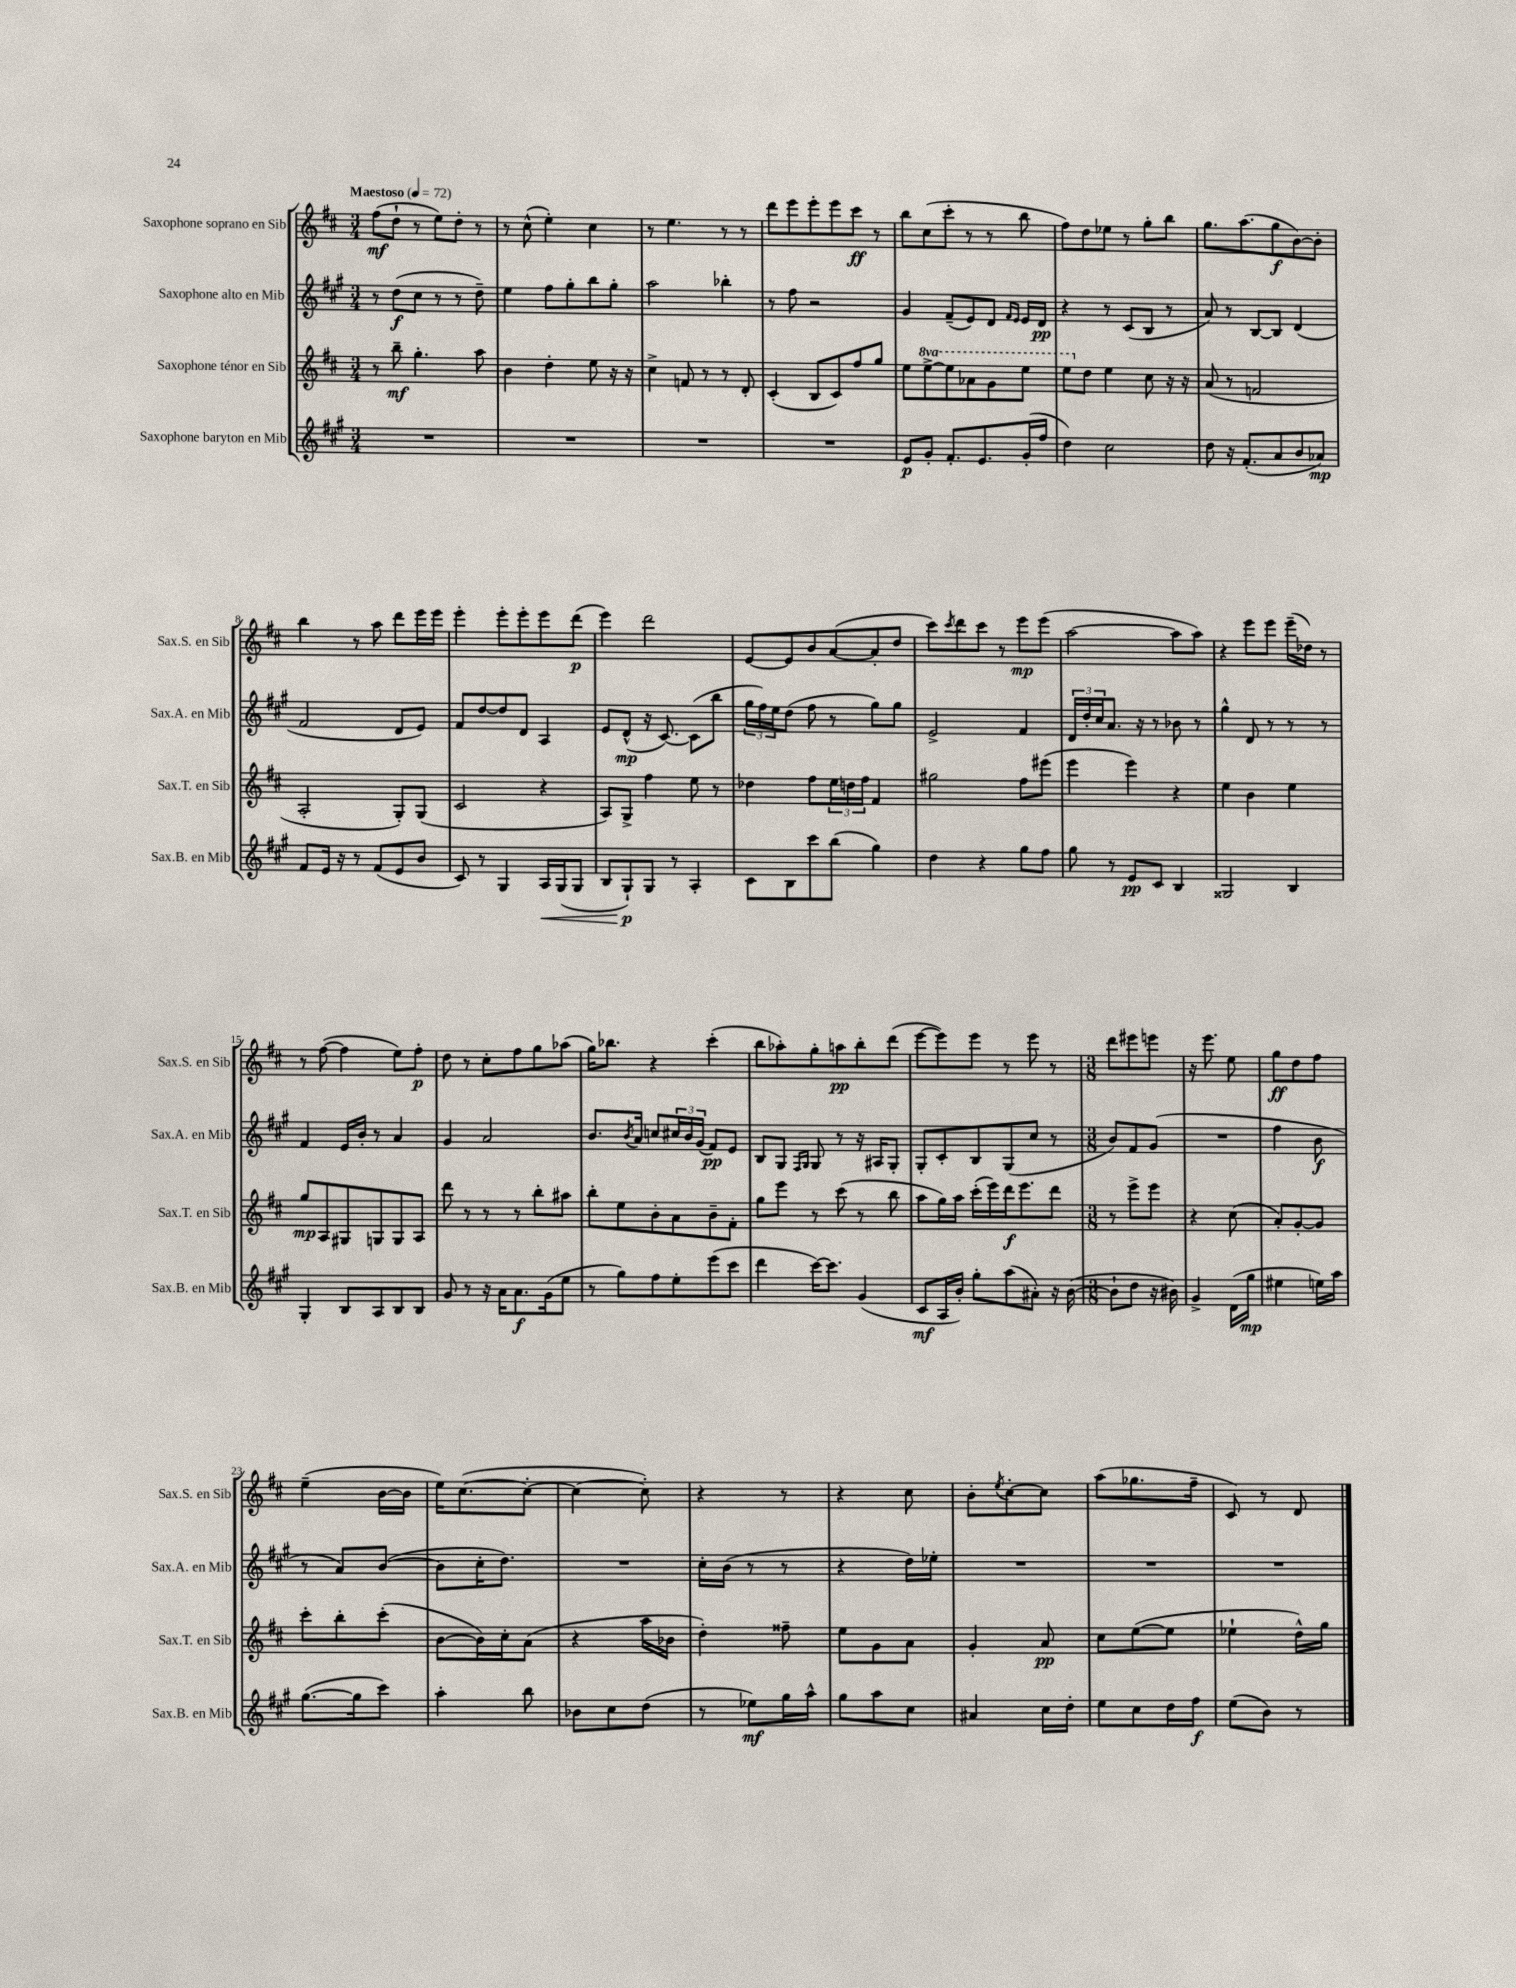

**kern	**dynam	**kern	**dynam	**kern	**dynam	**kern	**dynam
*part4	*part4	*part3	*part3	*part2	*part2	*part1	*part1
*staff4	*staff4	*staff3	*staff3	*staff2	*staff2	*staff1	*staff1
*I"Saxophone baryton en Mib	*	*I"Saxophone ténor en Sib	*	*I"Saxophone alto en Mib	*	*I"Saxophone soprano en Sib	*
*I'Sax.B. en Mib	*	*I'Sax.T. en Sib	*	*I'Sax.A. en Mib	*	*I'Sax.S. en Sib	*
*clefG2	*	*clefG2	*	*clefG2	*	*clefG2	*
*k[f#c#g#]	*	*k[f#c#]	*	*k[f#c#g#]	*	*k[f#c#]	*
*M3/4	*	*M3/4	*	*M3/4	*	*M3/4	*
*MM72	*	*MM72	*	*MM72	*	*MM72	*
=1	=1	=1	=1	=1	=1	=1	=1
!	!	!	!	!	!	!LO:TX:a:B:t=Maestoso	!
2.r	.	8r	.	8r	.	(8ff#\L	mf
.	.	8bb~\	mf	(8dd\L	f	8dd`\J	.
.	.	4.gg'\	.	8cc#\J	.	8r	.
.	.	.	.	8r	.	8ee\L)	.
.	.	.	.	8r	.	8dd'\J	.
.	.	8aa\	.	8dd~\)	.	8r	.
=2	=2	=2	=2	=2	=2	=2	=2
2.r	.	4b\	.	4ee\	.	8r	.
.	.	.	.	.	.	(8cc#^^\	.
.	.	4dd'\	.	8ff#\L	.	4ee'\)	.
.	.	.	.	8gg#'\	.	.	.
.	.	8ee\	.	8bb\	.	4cc#\	.
.	.	16r	.	8gg#'\J	.	.	.
.	.	16r	.	.	.	.	.
=3	=3	=3	=3	=3	=3	=3	=3
2.r	.	4cc#^\	.	2aa\	.	8r	.
.	.	.	.	.	.	4.ee\	.
.	.	8fn/	.	.	.	.	.
.	.	8r	.	.	.	.	.
.	.	8r	.	4bb-X'\	.	8r	.
.	.	8d'/	.	.	.	8r	.
=4	=4	=4	=4	=4	=4	=4	=4
2.r	.	(4c#'/	.	8r	.	8ddd\L	.
.	.	.	.	8ff#\	.	8eee\	.
.	.	8B/L	.	2r	.	8eee'\	.
.	.	8c#/)	.	.	.	8eee\	.
.	.	8ff#/	.	.	.	8ccc#\J	ff
.	.	8gg/J	.	.	.	8r	.
=5	=5	=5	=5	=5	=5	=5	=5
8e/L	p	8ee\L	.	4g#/	.	8bb\L	.
*	*	*8va	*	*	*	*	*
8g#'/J	.	[8eee^\	.	.	.	(8cc#\	.
8.f#'/L	.	8eee\]	.	(8f#~/L	.	8ccc#'\J	.
.	.	8aa-X\	.	8e/)	.	8r	.
8.e/	.	.	.	.	.	.	.
.	.	8gg\	.	8d/J	.	8r	.
.	.	.	.	16qqf#/LL	.	.	.
.	.	.	.	16qqe/JJ	.	.	.
(16g#'/L	.	8eee\J	.	16e/LL	.	8bb\	.
16ff#/JJ	.	.	.	16d/JJ	pp	.	.
=6	=6	=6	=6	=6	=6	=6	=6
4dd\)	.	8eee\L	.	4r	.	8ff#\L)	.
*	*	*X8va	*	*	*	*	*
.	.	8dd\J	.	.	.	8dd\	.
2cc#\	.	4ee\	.	8r	.	8ee-X\J	.
.	.	.	.	(8c#/L	.	8r	.
.	.	8cc#\	.	8B/J	.	8gg'\L	.
.	.	16r	.	8r	.	8bb\J	.
.	.	16r	.	.	.	.	.
=7	=7	=7	=7	=7	=7	=7	=7
8dd\	.	(8a/	.	8a/)	.	8.gg\L	.
16r	.	8r	.	8r	.	.	.
(8.f#'/L	.	.	.	.	.	(8.aa\	.
.	.	2fn/	.	[8B/L	.	.	.
8a/	.	.	.	8B/J]	.	8gg\	f
8b/	.	.	.	(4d/	.	[8b\)	.
8a-X/J)	mp	.	.	.	.	8b'\J]	.
!!LO:LB:g=z
=8	=8	=8	=8	=8	=8	=8	=8
8f#/L	.	2A'/	.	2f#/	.	4bb\	.
16e/Jk	.	.	.	.	.	.	.
16r	.	.	.	.	.	.	.
8r	.	.	.	.	.	8r	.
(8f#/L	.	.	.	.	.	8aa\	.
8e/	.	8G'/L)	.	8d/L	.	8ddd\L	.
8b/J	.	(8G/J	.	8e/J)	.	16eee\L	.
.	.	.	.	.	.	16eee\JJ	.
=9	=9	=9	=9	=9	=9	=9	=9
8c#/)	.	2c#/	.	8f#/L	.	4eee'\	.
8r	.	.	.	[8dd/	.	.	.
4G#/	.	.	.	8dd/]	.	8eee'\L	.
.	.	.	.	8d/J	.	8eee'\	.
!	!LO:HP:b	!	!	!	!	!	!
16A/LL	<	4r	.	4A/	.	8eee\	.
(16G#/J	.	.	.	.	.	.	.
8G#/J	.	.	.	.	.	(8ddd\J	p
=10	=10	=10	=10	=10	=10	=10	=10
8B/L	.	8A/L)	.	8e/L	.	4eee\)	.
8G#`/)	p	8G^/J	.	(8d^^/J	mp	.	.
8G#/J	[	4ff#\	.	16r	.	2ddd\	.
.	.	.	.	[8.c#/)	.	.	.
8r	.	.	.	.	.	.	.
4A'/	.	8ee\	.	(8c#\L]	.	.	.
.	.	8r	.	8bb\J	.	.	.
=11	=11	=11	=11	=11	=11	=11	=11
8c#\L	.	4dd-X\	.	24gg#\LL	.	[8e/L	.
.	.	.	.	24ff#\)	.	.	.
.	.	.	.	24ee\J	.	.	.
8B\	.	.	.	(8dd\J	.	8e/]	.
8ccc#\	.	8ff#\L	.	8ff#\	.	8b/	.
(8bb\J	.	24ee\L	.	8r	.	([8a/	.
.	.	24ddn\	.	.	.	.	.
.	.	24ff#\JJ	.	.	.	.	.
4gg#\)	.	4f#/	.	8gg#\L)	.	8a'/]	.
.	.	.	.	8gg#\J	.	8dd/J	.
=12	=12	=12	=12	=12	=12	=12	=12
4dd\	.	2gg#X\	.	2e^/	.	8ccc#\L)	.
.	.	.	.	.	.	8qccc#/	.
.	.	.	.	.	.	8ddd\	.
4r	.	.	.	.	.	8ccc#\J	.
.	.	.	.	.	.	8r	.
8gg#\L	.	8ff#\L	.	4f#/	.	8eee\L	mp
8ff#\J	.	(8eee#X\J	.	.	.	(8eee\J	.
=13	=13	=13	=13	=13	=13	=13	=13
8gg#\	.	4eee\	.	24d/LL	.	[2aa\	.
.	.	.	.	24dd'/	.	.	.
.	.	.	.	24cc#/J	.	.	.
8r	.	.	.	8.a/J	.	.	.
8e/L	pp	4eee\)	.	.	.	.	.
.	.	.	.	16r	.	.	.
8c#/J	.	.	.	8r	.	.	.
4B/	.	4r	.	8b-X\	.	8aa\L]	.
.	.	.	.	8r	.	8aa\J)	.
=14	=14	=14	=14	=14	=14	=14	=14
2G##X/	.	4ee\	.	4gg#^^\	.	4r	.
.	.	4b\	.	8d/	.	8eee\L	.
.	.	.	.	8r	.	8eee\J	.
4B/	.	4ee\	.	8r	.	(16eee~\LL	.
.	.	.	.	.	.	16dd-X\JJ)	.
.	.	.	.	8r	.	8r	.
!!LO:LB:g=z
=15	=15	=15	=15	=15	=15	=15	=15
4G#'/	.	8gg/L	mp	4f#/	.	8r	.
.	.	8A/	.	.	.	([8ff#\	.
8B/L	.	8G#X/	.	16e/LL	.	4ff#\]	.
.	.	.	.	16b'/JJ	.	.	.
8A/	.	8Gn/	.	8r	.	.	.
8B/	.	8G/	.	4a/	.	8ee\L)	.
8B/J	.	8A/J	.	.	.	8ff#'\J	p
=16	=16	=16	=16	=16	=16	=16	=16
8g#/	.	8ddd\	.	4g#/	.	8dd\	.
8r	.	8r	.	.	.	8r	.
16r	.	8r	.	2a/	.	8cc#'\L	.
16a\KL	.	.	.	.	.	.	.
8.a\	f	8r	.	.	.	8ff#\	.
.	.	8bb'\L	.	.	.	8gg\	.
(16g#\k	.	.	.	.	.	.	.
8ee\J	.	8aa#X\J	.	.	.	(8aa-X\J	.
=17	=17	=17	=17	=17	=17	=17	=17
8r	.	8bb'\L	.	8.b/L	.	16gg\KL)	.
.	.	.	.	.	.	8.bb-X\J	.
8gg#\L)	.	8ee\	.	.	.	.	.
.	.	.	.	8qb/	.	.	.
.	.	.	.	16a/Jk	.	.	.
8ff#\	.	8b'\	.	8ccn/L	.	4r	.
8ee'\	.	8a\	.	24cc#X/L	.	.	.
.	.	.	.	24b/	.	.	.
.	.	.	.	(24g#/JJ	.	.	.
(8eee\	.	8b~\	.	8f#/L)	pp	(4ccc#'\	.
8ccc#\J	.	8f#'\J	.	8e/J	.	.	.
=18	=18	=18	=18	=18	=18	=18	=18
4ddd\	.	8gg\L	.	8B/L	.	8bb\L	.
.	.	8eee\J	.	8G#/J	.	8aa-X'\)	.
.	.	.	.	16qqF#/LL	.	.	.
.	.	.	.	16qqG#/JJ	.	.	.
[16ccc#\KL)	.	8r	.	8G#/	.	8gg'\	.
8.ccc#\J]	.	.	.	.	.	.	.
.	.	(8ccc#\	.	8r	.	8aan\	pp
(4g#/	.	8r	.	16r	.	8bb'\	.
.	.	.	.	16A#X/KL	.	.	.
.	.	8bb\	.	8G#'/J	.	(8ddd\J	.
=19	=19	=19	=19	=19	=19	=19	=19
8c#/L	mf	8aa\L	.	8G#'/L	.	[8eee\L	.
16A/L	.	16gg\L)	.	8c#'/	.	8eee\])	.
16b'/JJ)	.	16aa\JJ	.	.	.	.	.
8gg#'\L	.	(16ccc#'\LL	.	8B/	.	8eee\J	.
.	.	16eee\)	.	.	.	.	.
(8aa\	.	16ddd\J	f	(8G#/	.	8r	.
.	.	8.eee\	.	.	.	.	.
8a#X'\J)	.	.	.	8cc#/J	.	8eee\	.
16r	.	8ddd\J	.	8r	.	8r	.
([16b\	.	.	.	.	.	.	.
=20	=20	=20	=20	=20	=20	=20	=20
*M3/8	*	*M3/8	*	*M3/8	*	*M3/8	*
8b`\L]	.	8r	.	8b/L)	.	8ddd\L	.
8dd\J	.	8eee^\L	.	8f#/	.	8eee#X\	.
16r	.	8eee\J	.	(8g#/J	.	8eeen\J	.
16b#X\)	.	.	.	.	.	.	.
=21	=21	=21	=21	=21	=21	=21	=21
4g#^/	.	4r	.	4.r	.	16r	.
.	.	.	.	.	.	8.eee\	.
(16d\LL	.	(8cc#\	.	.	.	8ee\	.
16gg#\JJ	mp	.	.	.	.	.	.
=22	=22	=22	=22	=22	=22	=22	=22
4ee#X\	.	8a'/L)	.	4ff#\	.	8gg\L	ff
.	.	[8g'/	.	.	.	8dd\	.
16een\LL)	.	8g/J]	.	8b\	f	8ff#\J	.
16aa\JJ	.	.	.	.	.	.	.
!!LO:LB:g=z
=23	=23	=23	=23	=23	=23	=23	=23
([8.gg#\L	.	8ccc#'\L	.	8r	.	(4ee~\	.
.	.	8bb'\	.	8a/L)	.	.	.
16gg#\k]	.	.	.	.	.	.	.
8ccc#\J)	.	(8ccc#'\J	.	([8b/J	.	[16b\LL	.
.	.	.	.	.	.	16b\JJ]	.
=24	=24	=24	=24	=24	=24	=24	=24
4aa'\	.	[8b\L	.	8b\L]	.	16ee\KL)	.
.	.	.	.	.	.	([8.cc#\	.
.	.	16b\L])	.	16cc#'\K	.	.	.
.	.	16cc#'\J	.	8.dd\J)	.	.	.
8bb\	.	(8a\J	.	.	.	8cc#'\J_	.
=25	=25	=25	=25	=25	=25	=25	=25
8b-X\L	.	4r	.	4.r	.	4cc#\_	.
8cc#\	.	.	.	.	.	.	.
(8dd\J	.	16aa\LL	.	.	.	8cc#'\])	.
.	.	16b-X\JJ	.	.	.	.	.
=26	=26	=26	=26	=26	=26	=26	=26
8r	.	4dd'\)	.	16cc#'\LL	.	4r	.
.	.	.	.	(16b\JJ	.	.	.
8ee-X\L)	mf	.	.	8r	.	.	.
16gg#\L	.	8ff##X~\	.	8r	.	8r	.
16aa^^\JJ	.	.	.	.	.	.	.
=27	=27	=27	=27	=27	=27	=27	=27
8gg#\L	.	8ee\L	.	4r	.	4r	.
8aa\	.	8g\	.	.	.	.	.
8cc#\J	.	8a\J	.	16dd\LL)	.	8cc#\	.
.	.	.	.	16ee-X'\JJ	.	.	.
=28	=28	=28	=28	=28	=28	=28	=28
4a#X/	.	4g'/	.	4.r	.	8b'\L	.
.	.	.	.	.	.	8qee/	.
.	.	.	.	.	.	[8cc#'\	.
16cc#\LL	.	8a/	pp	.	.	8cc#\J]	.
16dd'\JJ	.	.	.	.	.	.	.
=29	=29	=29	=29	=29	=29	=29	=29
8ee\L	.	8cc#\L	.	4.r	.	(8aa\L	.
8cc#\	.	([8ee\	.	.	.	8.gg-X\	.
16dd\L	.	8ee\J]	.	.	.	.	.
16ff#\JJ	f	.	.	.	.	16ff#~\Jk	.
=30	=30	=30	=30	=30	=30	=30	=30
(8ee\L	.	4ee-X`\	.	4.r	.	8c#/)	.
8b\J)	.	.	.	.	.	8r	.
8r	.	16dd^^\LL)	.	.	.	8d/	.
.	.	16gg\JJ	.	.	.	.	.
==	==	==	==	==	==	==	==
*-	*-	*-	*-	*-	*-	*-	*-
